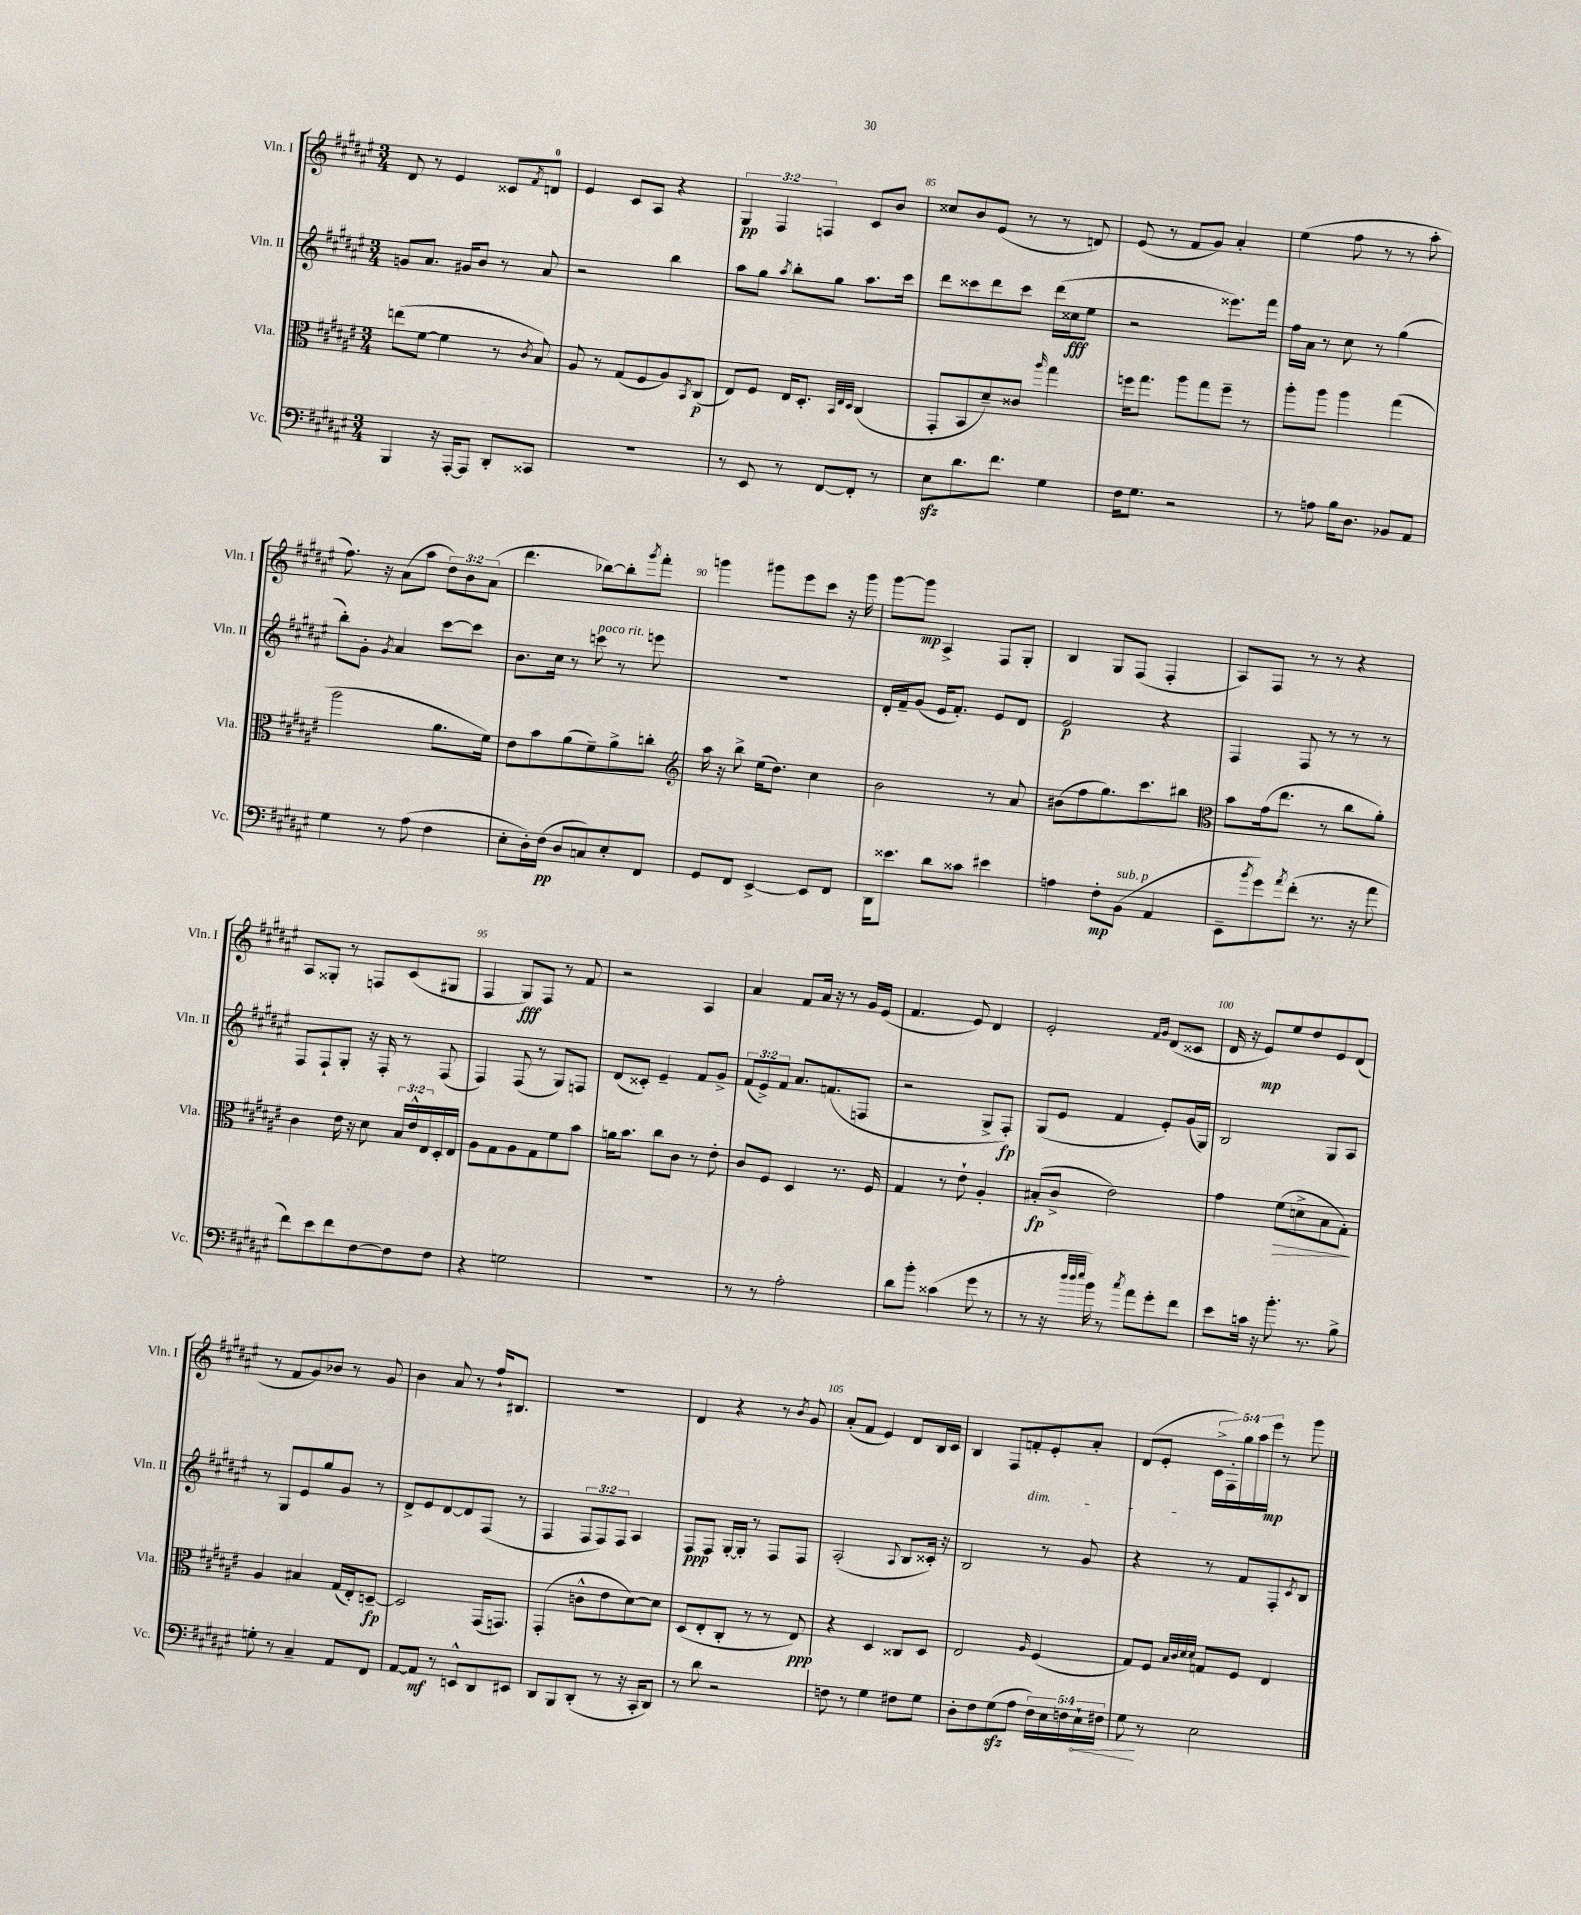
<<
\new StaffGroup <<
\new Staff = "s0" \with { instrumentName = "Vln. I" shortInstrumentName = "Vln. I" } {
    \clef treble \key fis \major \numericTimeSignature \time 3/4 \override Staff.TupletNumber.text = #tuplet-number::calc-fraction-text
    dis'8 r8 eis'4 cisis'8 \acciaccatura { fis'8 } d'8-0 |
    eis'4 cis'8 ais8 r4 |
    \tuplet 3/2 { gis4\pp fis4 f4 } cis'8 b'8 |
    cisis''8 b'8 eis'8( r8 r8 d'8) |
    eis'8( r8 fis'8 gis'8) ais'4-. |
    eis''4( fis''8 r8 r8 ais''8-. |
    fis''8.) r16 ais'8( ais''8 \tuplet 3/2 { dis''8) b'8 ais'8( } |
    dis'''4. bes''8~) bes''8-. \acciaccatura { gis'''8 } fis'''8-. |
    g'''4 gis'''8 eis'''8 cis'''8 r16 gis'''16 |
    gis'''8~ gis'''8\mp ais4-> fis8 gis8-. |
    b4 gis8 fis8( fis4-. |
    ais8) fis8 r8 r8 r4 |
    ais8 gisis8-. r8 f8 cis'8( gis8 |
    fis4 gis8\fff) fis8 r8 fis'8 |
    r2 ais4 |
    ais'4 fis'8 ais'16 r16 r8 gis'16 eis'16( |
    fis'4. eis'8) dis'4 |
    eis'2-. \grace { fis'16 gis'16 } dis'8( cisis'8 |
    dis'16 r16 eis'8\mp) eis''8 dis''8 eis'8 dis'8( |
    r8 fis'8 gis'8) bes'8 r8 gis'8 |
    b'4 ais'8 r8 fis''16-! bis8. |
    R2. |
    dis'4 r4 r8 \acciaccatura { b'8 } gis'8 |
    ais'8-.( fis'8 eis'4) dis'8 b16 cis'16 |
    b4 fis8 f'8-.\dim eis'8-. ais'8-. |
    dis'8( eis'8-.\! \tuplet 5/4 { cis'16-> fis16-.) gis''16 ais''16 eis'''16\mp } r8 gis'''8 \bar "|." |
}
\new Staff = "s1" \with { instrumentName = "Vln. II" shortInstrumentName = "Vln. II" } {
    \clef treble \key fis \major \numericTimeSignature \time 3/4 \override Staff.TupletNumber.text = #tuplet-number::calc-fraction-text
    g'8 ais'8. gis'16 b'8 r8 ais'8 |
    r2 b''4 |
    ais''8 gis''8 \acciaccatura { ais''8 } b''8-. gis''8 ais''8. cis'''16 |
    dis'''8 cisis'''8 dis'''8 cisis'''8 dis'''16( cisis''16\fff eis''8 |
    r2 eisis'''8.) fis'''16 |
    fis''16 ais'16 r8 cis''8 r8 gis''4( |
    b''8-.) gis'8-. \acciaccatura { gis'8 } ais'4 cis'''8~ cis'''8 |
    b'8. cis''16 r8 c'''8^\markup { \italic "poco rit." } r8 e'''8 |
    R2. |
    dis'16-. fis'16-- gis'8( eis'16 fis'8.-.) eis'8 dis'8 |
    eis'2\p r4 |
    fis4 fis8 r8 r8 r8 |
    fis8 fis8-! gis8-. r16 fis16-. r8 fis8( |
    fis4) fis8( r8 gis8) f8 |
    dis'8( cisis'8-.) eis'4-- fis'8 gis'8-> |
    \tuplet 3/2 { fis'8( eis'8->) fis'8 } ais'8. f'8.( f8 |
    r2 gis8-> fis8-.\fp) |
    gis8( eis'8 fis'4 eis'8-.) gis'16( gis16) |
    b2 gis8 ais8 |
    r8 gis8 eis'8 gis''8 gis'8 r8 |
    dis'8-> eis'8 dis'8~ dis'8 fis8( r8 |
    fis4 \tuplet 3/2 { fis8 fis8) fis8 } ais4 |
    fis8\ppp fis8 gis16~-. gis16-. r8 fis8 fis8 |
    ais2-.( \appoggiatura { ais8 } b8 cisis'16-.) r16 |
    b2 r8 gis'8 |
    r4 r8 fis'8 fis8-. \acciaccatura { cis'8 } b8 \bar "|." |
}
\new Staff = "s2" \with { instrumentName = "Vla." shortInstrumentName = "Vla." } {
    \clef alto \key fis \major \numericTimeSignature \time 3/4 \override Staff.TupletNumber.text = #tuplet-number::calc-fraction-text
    e''8( fis'8~ fis'4 r8 \acciaccatura { cis'8 } b8) |
    ais8 r8 gis8( fis8 ais8) \acciaccatura { b,8 } cis8\p( |
    eis8) fis8 eis16 dis8.-. \grace { b,32 eis32 dis32 } cis4( |
    gis,8-. b,8 dis'8--) cisis'8 \grace { ais''16 } gis''4 |
    f''16 gis''8. ais''8 gis''8 f''8-- r8 |
    ais''8-. ais''8 ais''4 gis''4( |
    ais''2 ais'8. fis'16) |
    eis'8 b'8 ais'8( fis'8--) ais'8-> c''8-. |
    \clef treble ais''16 r16 b''8-> eis''16( dis''8.) cis''4 |
    b'2 r8 ais'8 |
    bis'8( fis''8 gis''8.) cis'''8. bis''8 |
    \clef alto b'8 gis'16( eis''8. r8 cis''8 ais'8-.) |
    cis'4 eis'16 r16 dis'8 \tuplet 3/2 { b16 eis'16-^ eis16 } dis16-. eis16 |
    ais8 gis8 ais8 gis8 fis'8 b'8 |
    a'16 b'8. cis''8 cis'8 r8 eis'8-. |
    cis'8 fis8 dis4 r8. fis16 |
    gis4 r8 eis'8-! ais4-. |
    bis8-.\fp( cis'8-> eis'2) |
    gis'4 fis'8\>( d'8-> b8 gis8-.\!) |
    ais4 bis4 gis16( eis16-.) d8~--\fp |
    d2 gis,16( g,8.) |
    gis,4-.( c'8-^ eis'8 dis'8~) dis'8 |
    dis8( eis8-. cis8-. r8 r8 eis8\ppp) |
    r4 dis4 cisis8 dis8 |
    eis2 \grace { ais16 } fis4( |
    gis8) fis8 \grace { b32 cis'32 dis'32 dis'32 } g8 fis8 eis4 \bar "|." |
}
\new Staff = "s3" \with { instrumentName = "Vc." shortInstrumentName = "Vc." } {
    \clef bass \key fis \major \numericTimeSignature \time 3/4 \override Staff.TupletNumber.text = #tuplet-number::calc-fraction-text
    b,,4 r16 ais,,16~-. ais,,8 dis,8-. cisis,8 |
    R2. |
    r8 eis,8 r8 fis,8~ fis,8-. r8 |
    eis8\sfz dis'8. fis'8. gis4 |
    fis16 gis8. r2 |
    r8 a8 b16 dis8. bes,8 ais,8 |
    gis4 r8 ais8( fis4 |
    eis8-. dis16-.) fis16\pp( dis8 c8) eis8-. fis,8 |
    gis,8 fis,8 eis,4~-> eis,8 fis,8 |
    dis,16 eisis'8. dis'8 cisis'8 eis'4 |
    a4 fis8-.\mp b,8^\markup { \italic "sub. p" }( ais,4 |
    eis,8-- \acciaccatura { b'8 } gis'8) \acciaccatura { ais'8 } fis'8-.( r8. r16 ais'8 |
    fis'8) eis'8 fis'8 fis8~ fis8 fis8 |
    r4 g2 |
    R2. |
    r8 r8 ais2-. |
    dis'8 b'8-. cisis'4( gis'8 r8 |
    r8 r16 \grace { dis''32 dis''32 eis''32 } b'16) r8 \acciaccatura { cis''8 } ais'8 gis'8-. fis'8 |
    eis'8 c'16 r16 b'8.-. r8. b8-> |
    g8-. r8 cis4-- ais,8 fis,8 |
    ais,8~ ais,8\mf r8 e,8-^ dis,8 eis,8 |
    dis,8 b,,8 dis,8-.( r8 r16 cis,16-. dis,8) |
    r8 dis'8 r2 |
    f8 r8 gis4 fis8 gis8 |
    dis8-. fis8 gis8\sfz( ais8 \tuplet 5/4 { fis16) eis16 f16 \once \override Hairpin.circled-tip = ##t eis16-!\< fis16 } |
    gis8\! r8 eis2 \bar "|." |
}
>>
>>
\layout { \context { \Score currentBarNumber = #82 \override BarNumber.break-visibility = ##(#f #t #t) barNumberVisibility = #(every-nth-bar-number-visible 5) } }
